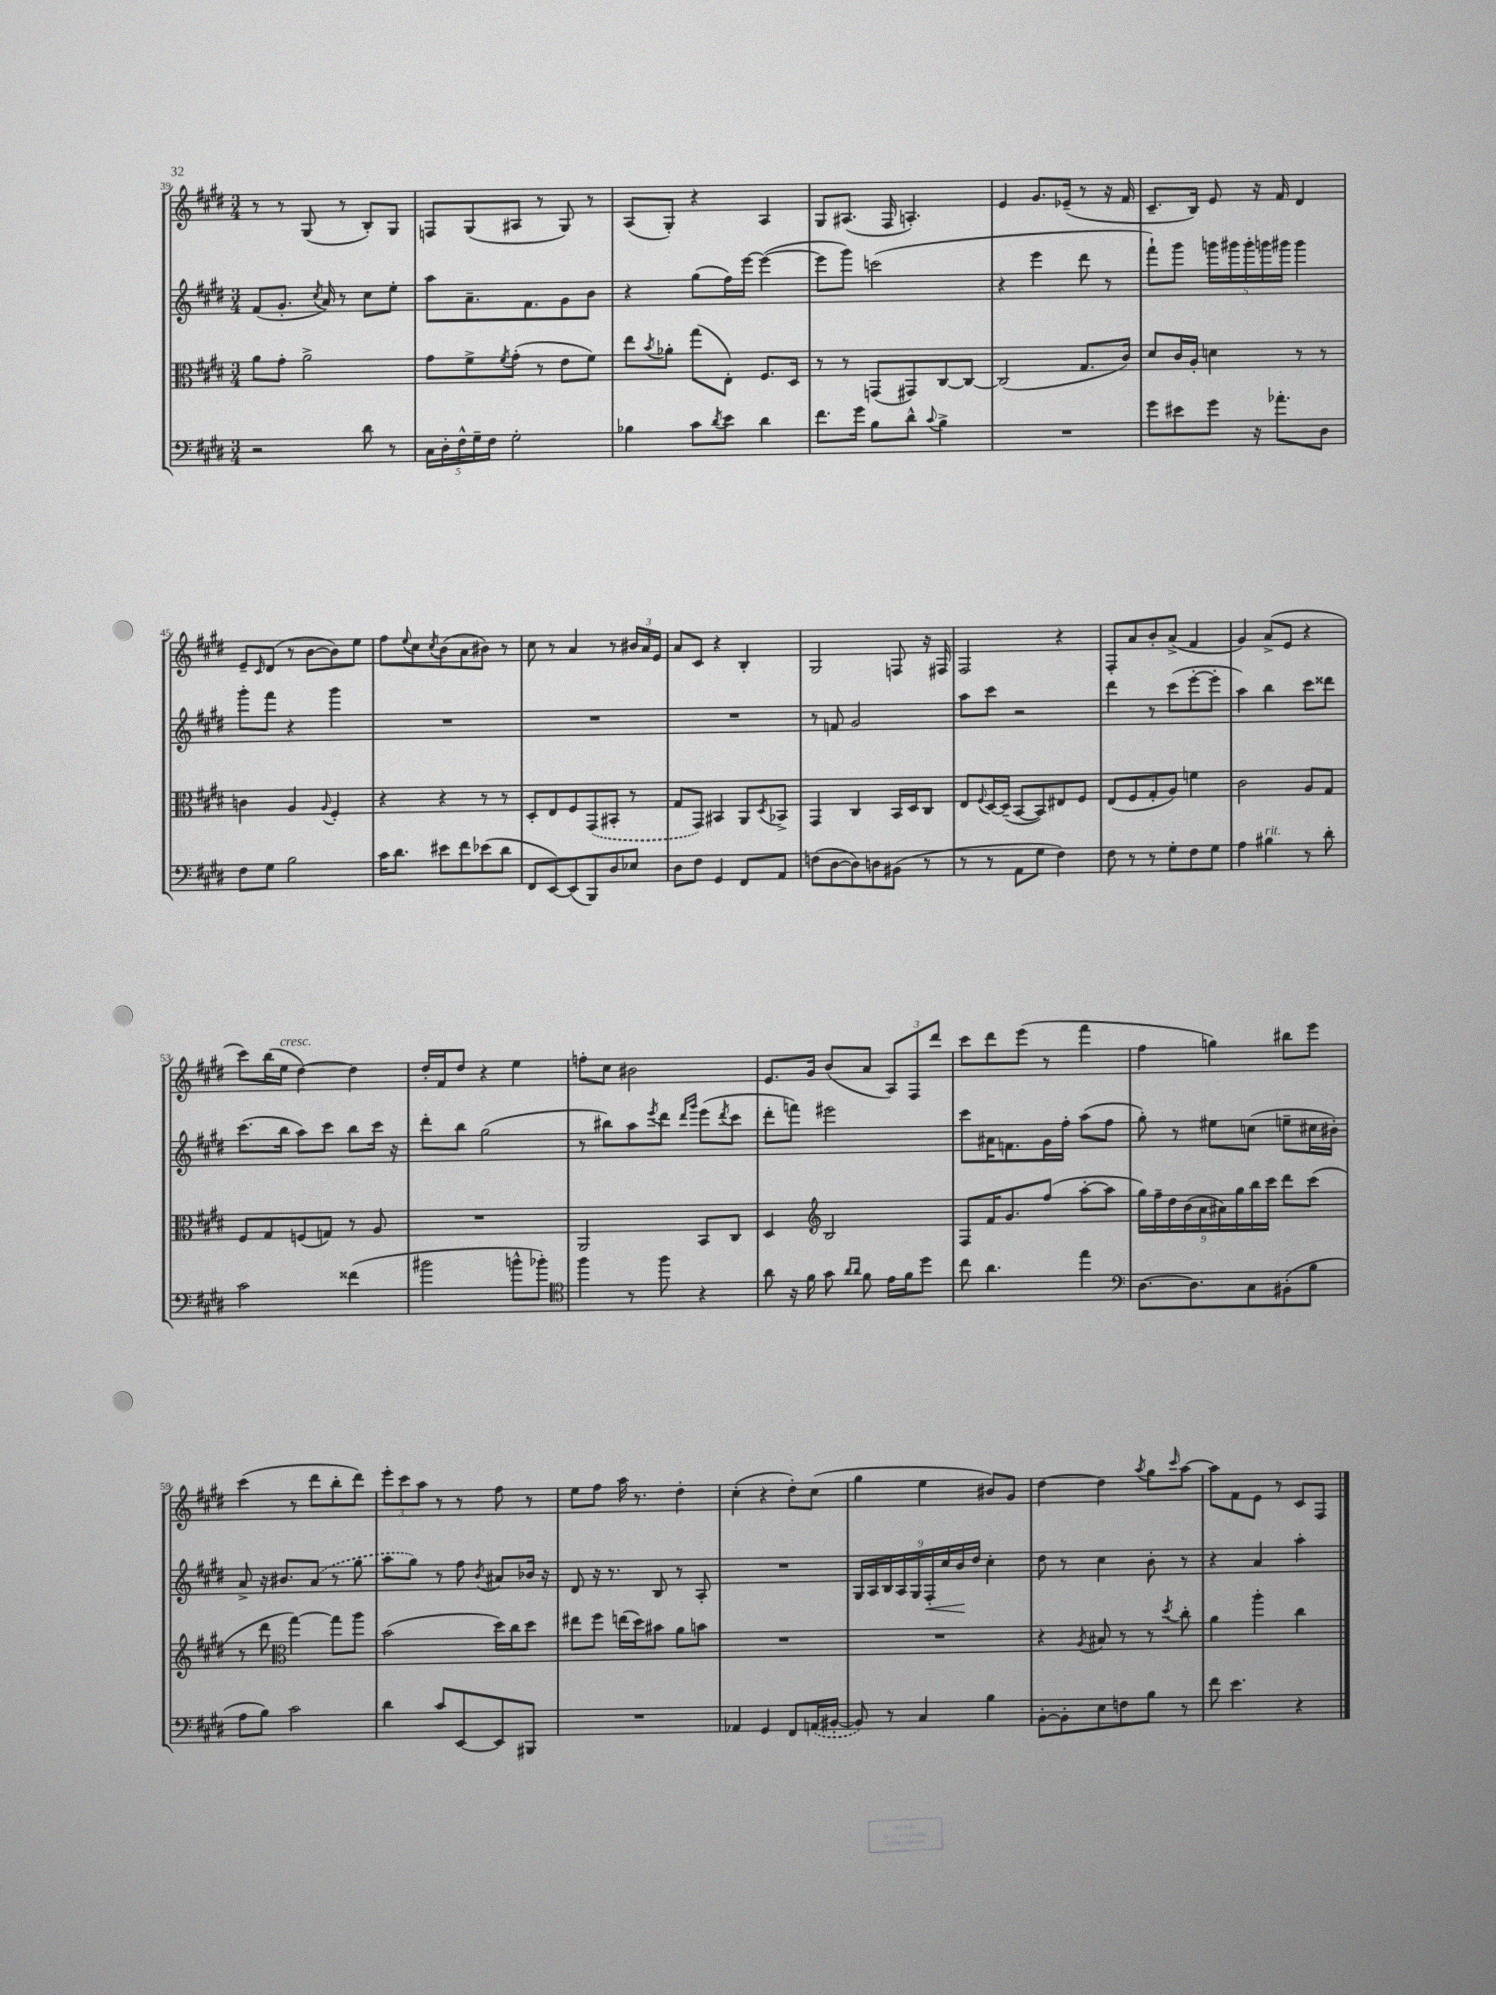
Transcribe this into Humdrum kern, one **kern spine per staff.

**kern	**kern	**kern	**kern
*staff4	*staff3	*staff2	*staff1
*clefF4	*clefC3	*clefG2	*clefG2
*k[f#c#g#d#]	*k[f#c#g#d#]	*k[f#c#g#d#]	*k[f#c#g#d#]
*M3/4	*M3/4	*M3/4	*M3/4
2r	8a\L	(8f#/L	8r
.	8g#'\J	8.g#'/J	8r
.	2a^\	.	(8G#/
.	.	8qcc#/	.
.	.	16a/)	.
.	.	8r	8r
8d#\	.	8cc#\L	8B'/L)
8r	.	8ee'\J	8G#/J
=	=	=	=
20C#\LL	8g#\L	8aa\L	8F/L
20D#'\	.	.	.
20F#^^\	.	.	.
.	8f#^\	8.a~\	(8G#/
20G#~\	.	.	.
20F#\JJ	.	.	.
.	8qf#/	.	.
2G#'\	(8g#'\J	.	8A#/J
.	.	8.f#\	.
.	8r	.	8r
.	8e\L	8g#\	8G#/)
.	8f#\J)	8b\J	8r
=	=	=	=
4B-\	8ee\L	4r	(8A/L
.	8qb/	.	.
.	8a-'\J	.	8G#'/J)
8c#\L	(8gg#\L	(8gg#\L	4r
8qd#/	.	.	.
8e\J	8E'\J)	16ff#\L)	.
.	.	[16eee\JJ	.
4d#\	8.F#/L	(4eee\_	4A/
.	16D#/Jk	.	.
=	=	=	=
8.f#\L	8r	8eee\]L	8G#/L
.	8r	8ggg#\J)	(8.A#/J
16g#\Jk	.	.	.
8B\L	(8GG/L	(2ccc\	.
.	.	.	16F#/
8d#^^\J	8GG#/)	.	4.A'/)
8qqc#/	.	.	.
4B^\	[8C#/	.	.
.	8C#/_J	.	.
=	=	=	=
2.r	(2C#/]	4r	4e/
.	.	4eee\	8.g#/L
.	.	.	(16e-~/Jk
.	8.G#/L	8ddd#\	8r
.	.	8r	16r
.	16c#/Jk)	.	16f#/
=	=	=	=
8g#\L	8d#/L	8fff#`\L)	8.c#~/L
8e#\	16c#/L	8ggg#\J	.
.	16A'/JJ	.	16B/Jk)
8g#\J	4d\	20ggg\LL	8e/
.	.	20ggg#\	.
.	.	20ggg#'\	.
16r	.	.	16r
.	.	20ggg\	.
8.a-'\L	.	.	16f#/
.	.	20ggg#\JJ	.
.	8r	4ggg#\	4d#/
8D#\J	8r	.	.
=	=	=	=
8F#\L	4c\	8ggg#'\L	8e~/L
.	.	.	16qqc#/
8G#\J	.	8fff#\J	(8d#/J
2B\	4A/	4r	8r
.	.	.	[8b\L
.	8qqA/	.	.
.	4F#'/	4ggg#\	8b\])
.	.	.	8ee\J
=	=	=	=
16c#\LK	4r	2.r	8ff#\L
8.d#\J	.	.	.
.	.	.	8qqee/
.	.	.	8cc#\
.	.	.	8qcc#/
8e#\L	4r	.	(8b\
8f#\	.	.	8a\
(8e-\	8r	.	8b#\J)
8d#\J	8r	.	8r
=	=	=	=
8FF#/L	8D#'/L	2.r	8cc#\
[8EE/)	8E/	.	8r
(8EE/]	8F#/	.	4a/
8BBB/)	(8GG#/	.	.
8D#/	8BB#'/J	.	8r
8E-/J	8r	.	24b#/LL
.	.	.	24a/
.	.	.	24e/JJ
=	=	=	=
8D#\L	8G#/L	2.r	8a/L
8F#\J	8GG#/J)	.	8c#/J
4GG#/	4BB#/	.	4r
8FF#/L	8AA/L	.	4B'/
.	8qD#/	.	.
8AA/J	8BB-^/J	.	.
=	=	=	=
(8F\L	4GG#/	8r	2G#/
[8D#\	.	8f/	.
8D#\])	4C#/	2g#/	.
8D\	.	.	.
(8BB#\J	16BB/LL	.	8F/
.	16D#/J	.	.
8r	8C#/J	.	16r
.	.	.	16F#/
=	=	=	=
8r	8E/L	8aa\L	2F#/
.	8qqF#/	.	.
8r	[16D#/L	8ccc#\J	.
.	(16D#~/]JJ	.	.
8AA\L	[8BB/L	2r	.
8G#\J	8BB/])	.	.
4F#\)	8E#/	.	4r
.	8F#/J	.	.
=	=	=	=
8F#\	(8E/L	4ddd#\	8F#'/L
8r	8F#/	.	8a/
8r	8G#'/	8r	8b'/
8G#'\L	8A/J)	(8ccc#\L	(8a^/J
8F#\	4f\	[8eee'\	4f#/
8G#\J	.	8eee'\]J	.
=	=	=	=
4A\	2c#\	4aa\)	4g#/)
4B#\	.	4bb\	(8a^/L
.	.	.	8e/J
8r	8A/L	8ccc#\L	4r
8d#'\	8G#/J	8ddd##\J	.
=	=	=	=
2c#\	8F#/L	(8.ccc#\L	8ccc#\L)
.	8G#/	.	(16bb\L
.	.	16bb\Jk	16ee\JJ
.	(8F/	8aa\L)	[4dd#\)
.	8G/J)	8ccc#\J	.
(4f##\	8r	8bb\L	4dd#\]
.	8A/	16ccc#\Jk	.
.	.	16r	.
=	=	=	=
2b#\	2.r	8ddd#'\L	16dd#'/LL
.	.	.	16f#/J
.	.	8bb\J	8dd#/J
.	.	(2gg#\	4r
8b^^\L	.	.	4ee\
8b-'\J)	.	.	.
=	=	=	=
*clefC4	*	*	*
4ff#\	2AA/	8r	8ff'\L
.	.	8bb#\L)	8cc#\J
8r	.	8aa\	2b#\
.	.	8qeee/	.
8ff#\	.	8ddd#\J	.
.	.	16qqddd#/LL	.
.	.	16qqggg#/JJ	.
4r	8BB/L	(8eee\L	.
.	.	8qddd#/	.
.	8C#/J	8ccc#\J	.
=	=	=	=
8a\	4D#/	8ddd#'\L	8.e/L
16r	.	8fff\J)	.
16f#\	.	.	16g#/Jk
*	*clefG2	*	*
8g#\	2B/	2eee#\	(8b/L
16qqa/LL	.	.	.
16qqa/JJ	.	.	.
8f#\	.	.	8a/J
16e\LL	.	.	12A/L)
16f#\J	.	.	.
.	.	.	12F#/
8dd#\J	.	.	.
.	.	.	12ddd#/J
=	=	=	=
8cc#\	8F#/L	8ccc#\L	8ccc#\L
4.a\	16f#/K	16a#\K	8ddd#\
.	8.g#/	8.f\	.
.	.	.	(8eee\J
.	(8ff#/J	16g#\L	8r
.	.	16ff#'\JJ	.
4ee\	[8aa'\L	(8aa\L	4fff#\
.	8aa\]J	8ff#\J	.
=	=	=	=
*clefF4	*	*	*
[8.D#\L	18gg#\LL)	8gg#'\)	4ff#\
.	18ff#~\	.	.
.	18dd#\	.	.
.	.	8r	.
.	(18b\	.	.
8.D#\]	.	.	.
.	18a\	.	.
.	.	8ee#\L	4gg\)
.	18a#\)	.	.
.	18gg#\	.	.
8C#\	.	(8cc\J	.
.	18bb\	.	.
.	18ccc#\JJ	.	.
(8BB#'\	8ddd#\L	8ee~\L	8bb#\L
8B\J	(8ccc#\J	16cc#\L	8eee\J
.	.	16b#'\JJ)	.
=	=	=	=
8A\L	8r	8a^/	(4ccc#\
8B\J)	8ddd#\	16r	.
.	.	8.b#/L	.
*	*clefC3	*	*
2c#\	[4gg#\)	.	8r
.	.	(8a/J	8ddd#\L
.	8gg#\]L	8r	8bb'\
.	8aa\J	8gg#\	8ddd#\J)
=	=	=	=
4d#\	(2b\	8aa\L	12eee'\L
.	.	.	12ccc#\
.	.	8gg#\J)	.
.	.	.	12aa\J
8c#/L	.	8r	8r
[8EE/	.	8ff#\	8r
.	.	8qb/	.
8EE/]	16dd#\LL)	8a#/L	8ff#\
.	16cc#\J	.	.
8BBB#/J	8dd#\J	16b-/Jk	8r
.	.	16r	.
=	=	=	=
2.r	8ee#\L	8d#/	8ee\L
.	8ff#\J	16r	8ff#\J
.	.	8.r	.
.	(16ee\LL	.	16aa\
.	16dd#\J)	.	8.r
.	8b#\J	8B/	.
.	8a\L	8r	4dd#'\
.	8b\J	8A'/	.
=	=	=	=
4AA-/	2.r	2.r	(4cc#'\
4GG#/	.	.	4r
8FF#/L	.	.	8dd#'\L)
(16AA/L	.	.	(8cc#\J
[16BB#'/JJ	.	.	.
=	=	=	=
8BB#/])	2.r	18G#/LL	4gg#\
.	.	18A/	.
.	.	18B/	.
8r	.	.	.
.	.	18A/	.
.	.	18G#/	.
4C#/	.	.	4ee\
.	.	18F#'/	.
.	.	18cc#/	.
.	.	18b/	.
.	.	18dd#/JJ	.
4B\	.	4cc#'\	8b#/L)
.	.	.	8g#/J
=	=	=	=
[8BB'\L	4r	8dd#\	[4dd#\
8BB'\]	.	8r	.
.	8qA/	.	.
8E\	8B#/	4cc#\	4dd#\]
8F\	8r	.	.
.	.	.	8qaa/
8B\J	8r	8b'\	8gg#\L
.	8qdd#/	.	16qqccc#/
8r	8cc#'\	8r	[8aa\J
=	=	=	=
8f#\	4a\	4r	8aa\]L
4.e\	.	.	8f#\
.	4aa'\	4a/	8e\J
.	.	.	8r
4r	4cc#\	4aa'\	8c#/L
.	.	.	8F#/J
==	==	==	==
*-	*-	*-	*-
